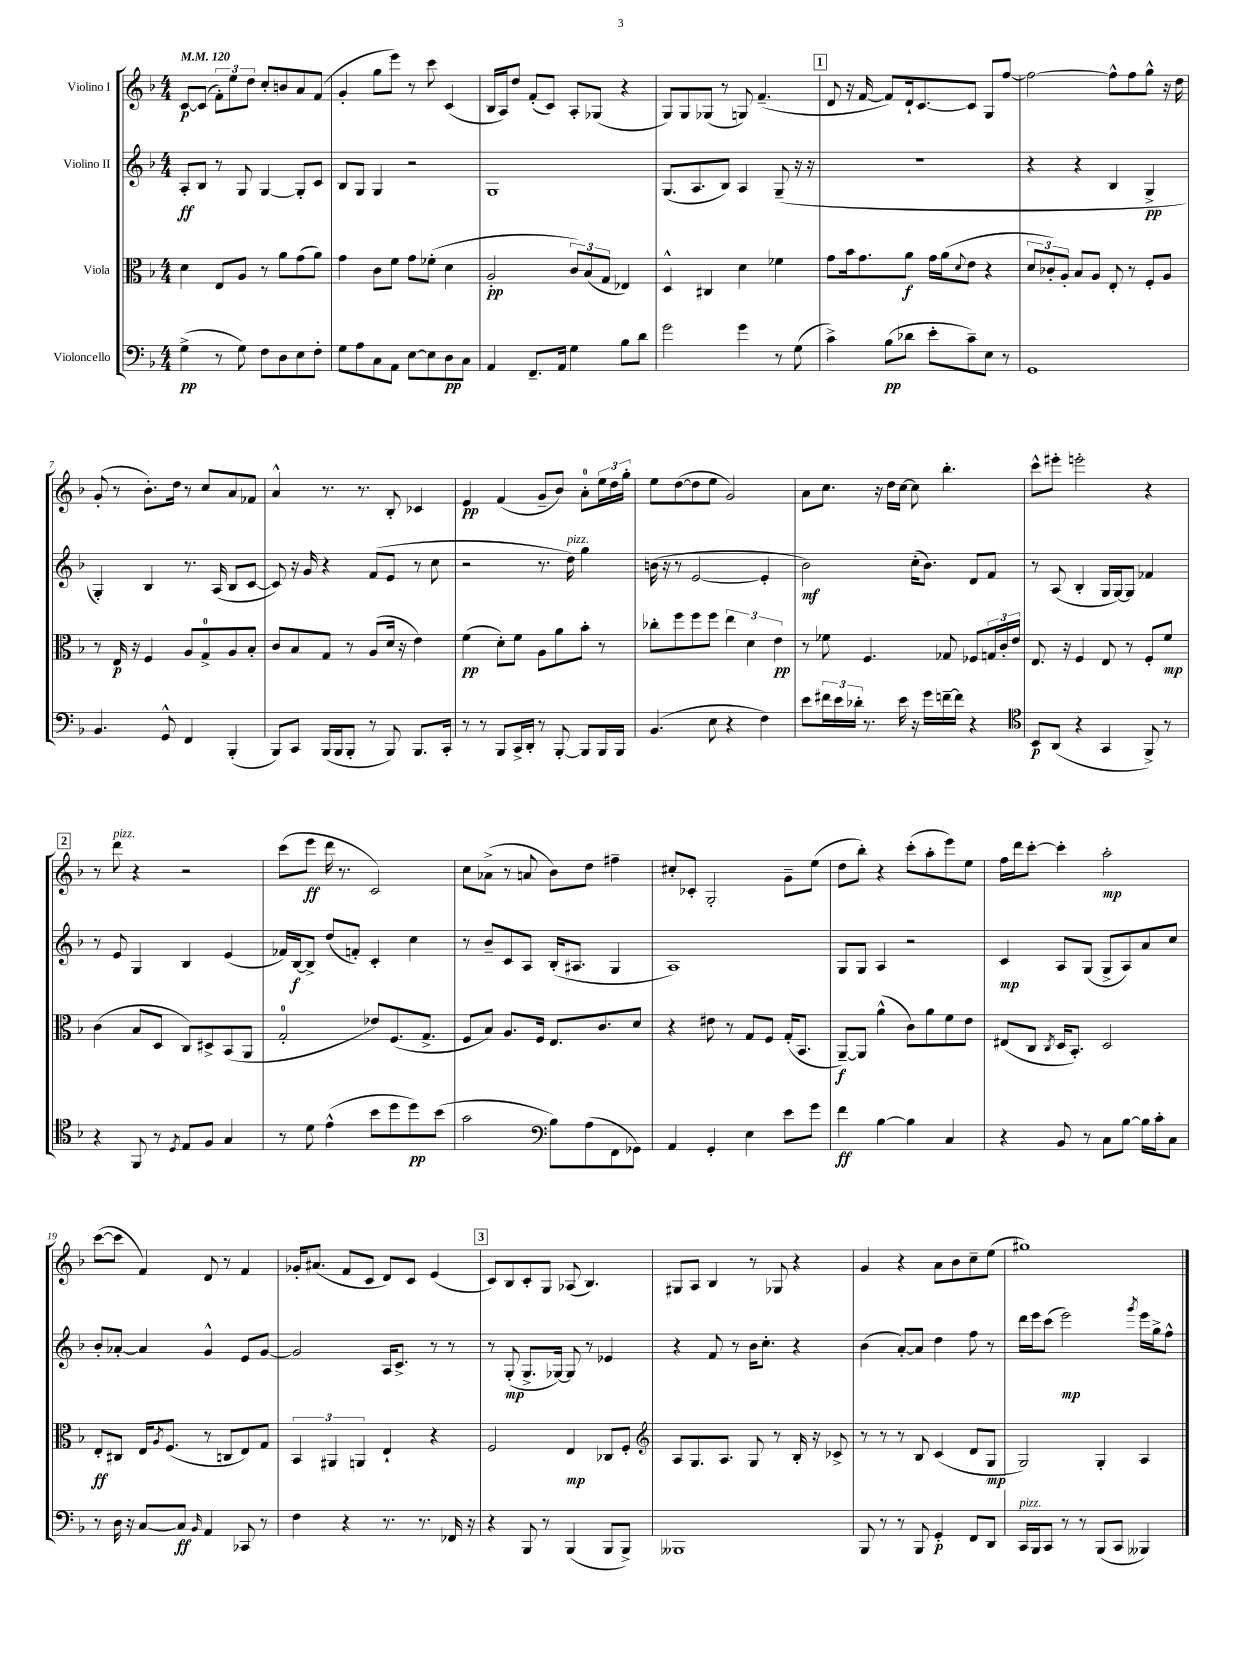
<<
\new StaffGroup <<
\new Staff = "s0" \with { instrumentName = "Violino I" } {
    \clef treble \key f \major \numericTimeSignature \time 4/4 \tempo 4 = 120
    c'8~\p c'8( \tuplet 3/2 { f'8-.) e''8 d''8 } c''8-. b'8 a'8 f'8( |
    g'4-. g''8 e'''8) r8 c'''8 c'4( |
    bes16 a16) d''8 f'8-.( c'8) a8-. ges8( r4 |
    g8) g8 ges8( r8 g8) f'4.--( |
    \mark \markup { \box "1" } d'8 r16 f'16~ f'8) d'16-! c'8.~ c'8 g8 f''8~ |
    f''2~ f''8-^ f''8 g''8-^ r16 d''16 |
    g'8-.( r8 bes'8.-.) d''16 r8 c''8 a'8 fes'8 |
    a'4-^ r8. r8. bes8-. ces'4 |
    e'4\pp f'4( g'8-- bes'8) a'8-0-. \tuplet 3/2 { e''16 d''16 g''16-. } |
    e''8 d''8~( d''8 e''8 g'2) |
    a'8 c''8. r16 d''16 c''16~ c''8 bes''4.-. |
    c'''8-^ eis'''8-. e'''2-. r4 |
    \mark \markup { \box "2" } r8 d'''8^\markup { \italic "pizz." } r4 r2 |
    c'''8( e'''8\ff d'''16 r8. c'2) |
    c''8 aes'8->( r8 a'8 bes'8) d''8 fis''4-- |
    cis''8-. ces'8-. g2-. g'8-- e''8( |
    d''8 bes''8-.) r4 c'''8-.( a''8-. e'''8) e''8 |
    f''16 d'''16 c'''8~-. c'''4-. a''2-.\mp |
    c'''8~( c'''8 f'4) d'8 r8 f'4 |
    ges'16-. ais'8.( f'8 c'8 d'8) c'8 e'4( |
    \mark \markup { \box "3" } c'8) bes8 c'8-. g8 aes8( bes4.) |
    gis8 a8 bes4 r8 ges8 r4 |
    g'4 r4 a'8 bes'8 c''8-- e''8( |
    gis''1) \bar "|." |
}
\new Staff = "s1" \with { instrumentName = "Violino II" } {
    \clef treble \key f \major \numericTimeSignature \time 4/4
    a8-.\ff bes8 r8 g8 g4~ g8-. c'8 |
    bes8 g8 g4 r2 |
    g1 |
    g8.( a8. bes8) a4 g8--( r16 r16 |
    \mark \markup { \box "1" } R1 |
    r4 r4 bes4 g4->\pp |
    g4-.) bes4 r8. a16( bes8 c'8~ |
    c'8) r16 g'16 r4 f'8( e'8 r8 c''8 |
    r2 r8. d''16^\markup { \italic "pizz." }) g''4 |
    b'16( r16 r8 e'2~ e'4-. |
    bes'2\mf) c''16-.( bes'8.) d'8 f'8 |
    r8 a8( bes4-. g16 g16~) g8 fes'4 |
    \mark \markup { \box "2" } r8 e'8 g4 bes4 e'4( |
    fes'16) bes16~\f bes8-> d''8( f'8-.) c'4-. c''4 |
    r8 bes'8-- c'8 a8 bes16-.( ais8. g4 |
    a1) |
    g8 g8 a4 r2 |
    c'4\mp a8 g8( g8-> a8) a'8 c''8 |
    bes'8-. aes'8~-. aes'4 g'4-^ e'8 g'8~ |
    g'2 a16 c'8.-> r8 r8 |
    \mark \markup { \box "3" } r8 g8-.\mp( g8.-> ges16~) ges8 r8 ees'4 |
    r4 f'8 r8 bes'16 c''8.-. r4 |
    bes'4( a'8~-.) a'8 d''4 f''8 r8 |
    d'''16 e'''16 c'''8( e'''2\mp) \acciaccatura { g'''8 } e'''16 g''16-> f''8-^ \bar "|." |
}
\new Staff = "s2" \with { instrumentName = "Viola" } {
    \clef alto \key f \major \numericTimeSignature \time 4/4
    d'4 e8 a8 r8 a'8 g'8( a'8) |
    g'4 c'8 f'8 g'8 fes'8-.( d'4 |
    a2-.\pp \tuplet 3/2 { c'8) bes8( g8 } ees4) |
    d4-^ cis4 d'4 fes'4 |
    \mark \markup { \box "1" } g'8 bes'16 g'8. a'8\f g'16 a'16( \appoggiatura { d'8 } e'8 r4 |
    \tuplet 3/2 { d'8 ces'8-.) a8-. } bes8 a8 e8-. r8 f8-. a8 |
    r8 e16\p r16 f4 a8 g8-0-> a8 bes8-. |
    c'8 bes8 g8 r8 a8( d'16 r16 e'4) |
    f'4\pp( d'8-.) f'8 a8 a'8 bes'8-. r8 |
    ces''8-. f''8 f''8 f''8 \tuplet 3/2 { e''4 d'4 e'4\pp } |
    r8 fes'8 f4. ges8 fes8 \tuplet 3/2 { g16 c'16-. e'16 } |
    e8. r16 f4 e8 r8 f8-. f'8\mp |
    \mark \markup { \box "2" } c'4( bes8 d8 c8) dis8-> bes,8( a,8 |
    g2-0-. ees'8) f8.( g8.-> |
    f8 bes8) a8. f16 e8. c'8. d'8 |
    r4 eis'8 r8 g8 f8 g16-.( bes,8. |
    a,8~--\f) a,8 a'4-^( c'8) a'8 f'8 e'8 |
    eis8( c8 \acciaccatura { c8 } d16 bes,8.-.) d2 |
    e8-.\ff cis8 e16 \acciaccatura { a8 } f8.( r8 c8 e8) g8 |
    \tuplet 3/2 { bes,4 ais,4 a,4 } e4-! r4 |
    \mark \markup { \box "3" } f2 e4\mp ces8 f8-. |
    \clef treble a8 g8. a8. g8 r8 bes16-. r16 ces'8-> |
    r8 r8 r8 bes8 c'4( d'8 g8\mp |
    g2) g4-. a4 \bar "|." |
}
\new Staff = "s3" \with { instrumentName = "Violoncello" } {
    \clef bass \key f \major \numericTimeSignature \time 4/4
    g4->\pp( r8 g8) f8 d8 e8 f8-. |
    g8 a8 c8 a,8 e8~ e8 d8\pp c8 |
    a,4 f,8.-- a,16 g4 bes8 d'8 |
    g'2 g'4 r8 g8( |
    \mark \markup { \box "1" } c'4->) bes8\pp( des'8 e'8-. c'8--) e8 r8 |
    g,1 |
    bes,4. g,8-^ f,4 bes,,4-.( |
    bes,,8) c,8 bes,,16( bes,,16 bes,,8-. r8 bes,,8) bes,,8. c,16-. |
    r8 r8 bes,,8 c,16-> d,16-. r8 bes,,8~-. bes,,8 bes,,16 bes,,16 |
    bes,4.( e8 r4 f4) |
    e'8 \tuplet 3/2 { fis'16 e'16 des'16-. } r8. e'16 r16 g'16 f'16~-- f'16 r4 |
    \clef tenor bes,8\p a,8( r4 g,4 f,8->) r8 |
    \mark \markup { \box "2" } r4 f,8 r8 \acciaccatura { d8 } e8 f8 g4 |
    r8 d'8 e'4-^( bes'8 d''8 d''8\pp) bes'8( |
    g'2 \clef bass bes8) a8( f,8 ges,8) |
    a,4 g,4-. e4 e'8 g'8 |
    f'4\ff bes4~ bes4 c4 |
    r4 bes,8 r8 c8 bes8~ bes16 c'16-. c8 |
    r8 d16 r16 c8~ c8\ff \grace { bes,16 } a,4 ces,8 r8 |
    f4 r4 r8. r8. fes,16 r16 |
    \mark \markup { \box "3" } r4 bes,,8 r8 bes,,4( bes,,8 bes,,8->) |
    beses,,1 |
    bes,,8 r8 r8 bes,,8 g,4-.\p f,8 d,8 |
    c,16^\markup { \italic "pizz." } bes,,16 c,8 r8 r8 bes,,8( c,8 beses,,4) \bar "|." |
}
>>
>>
